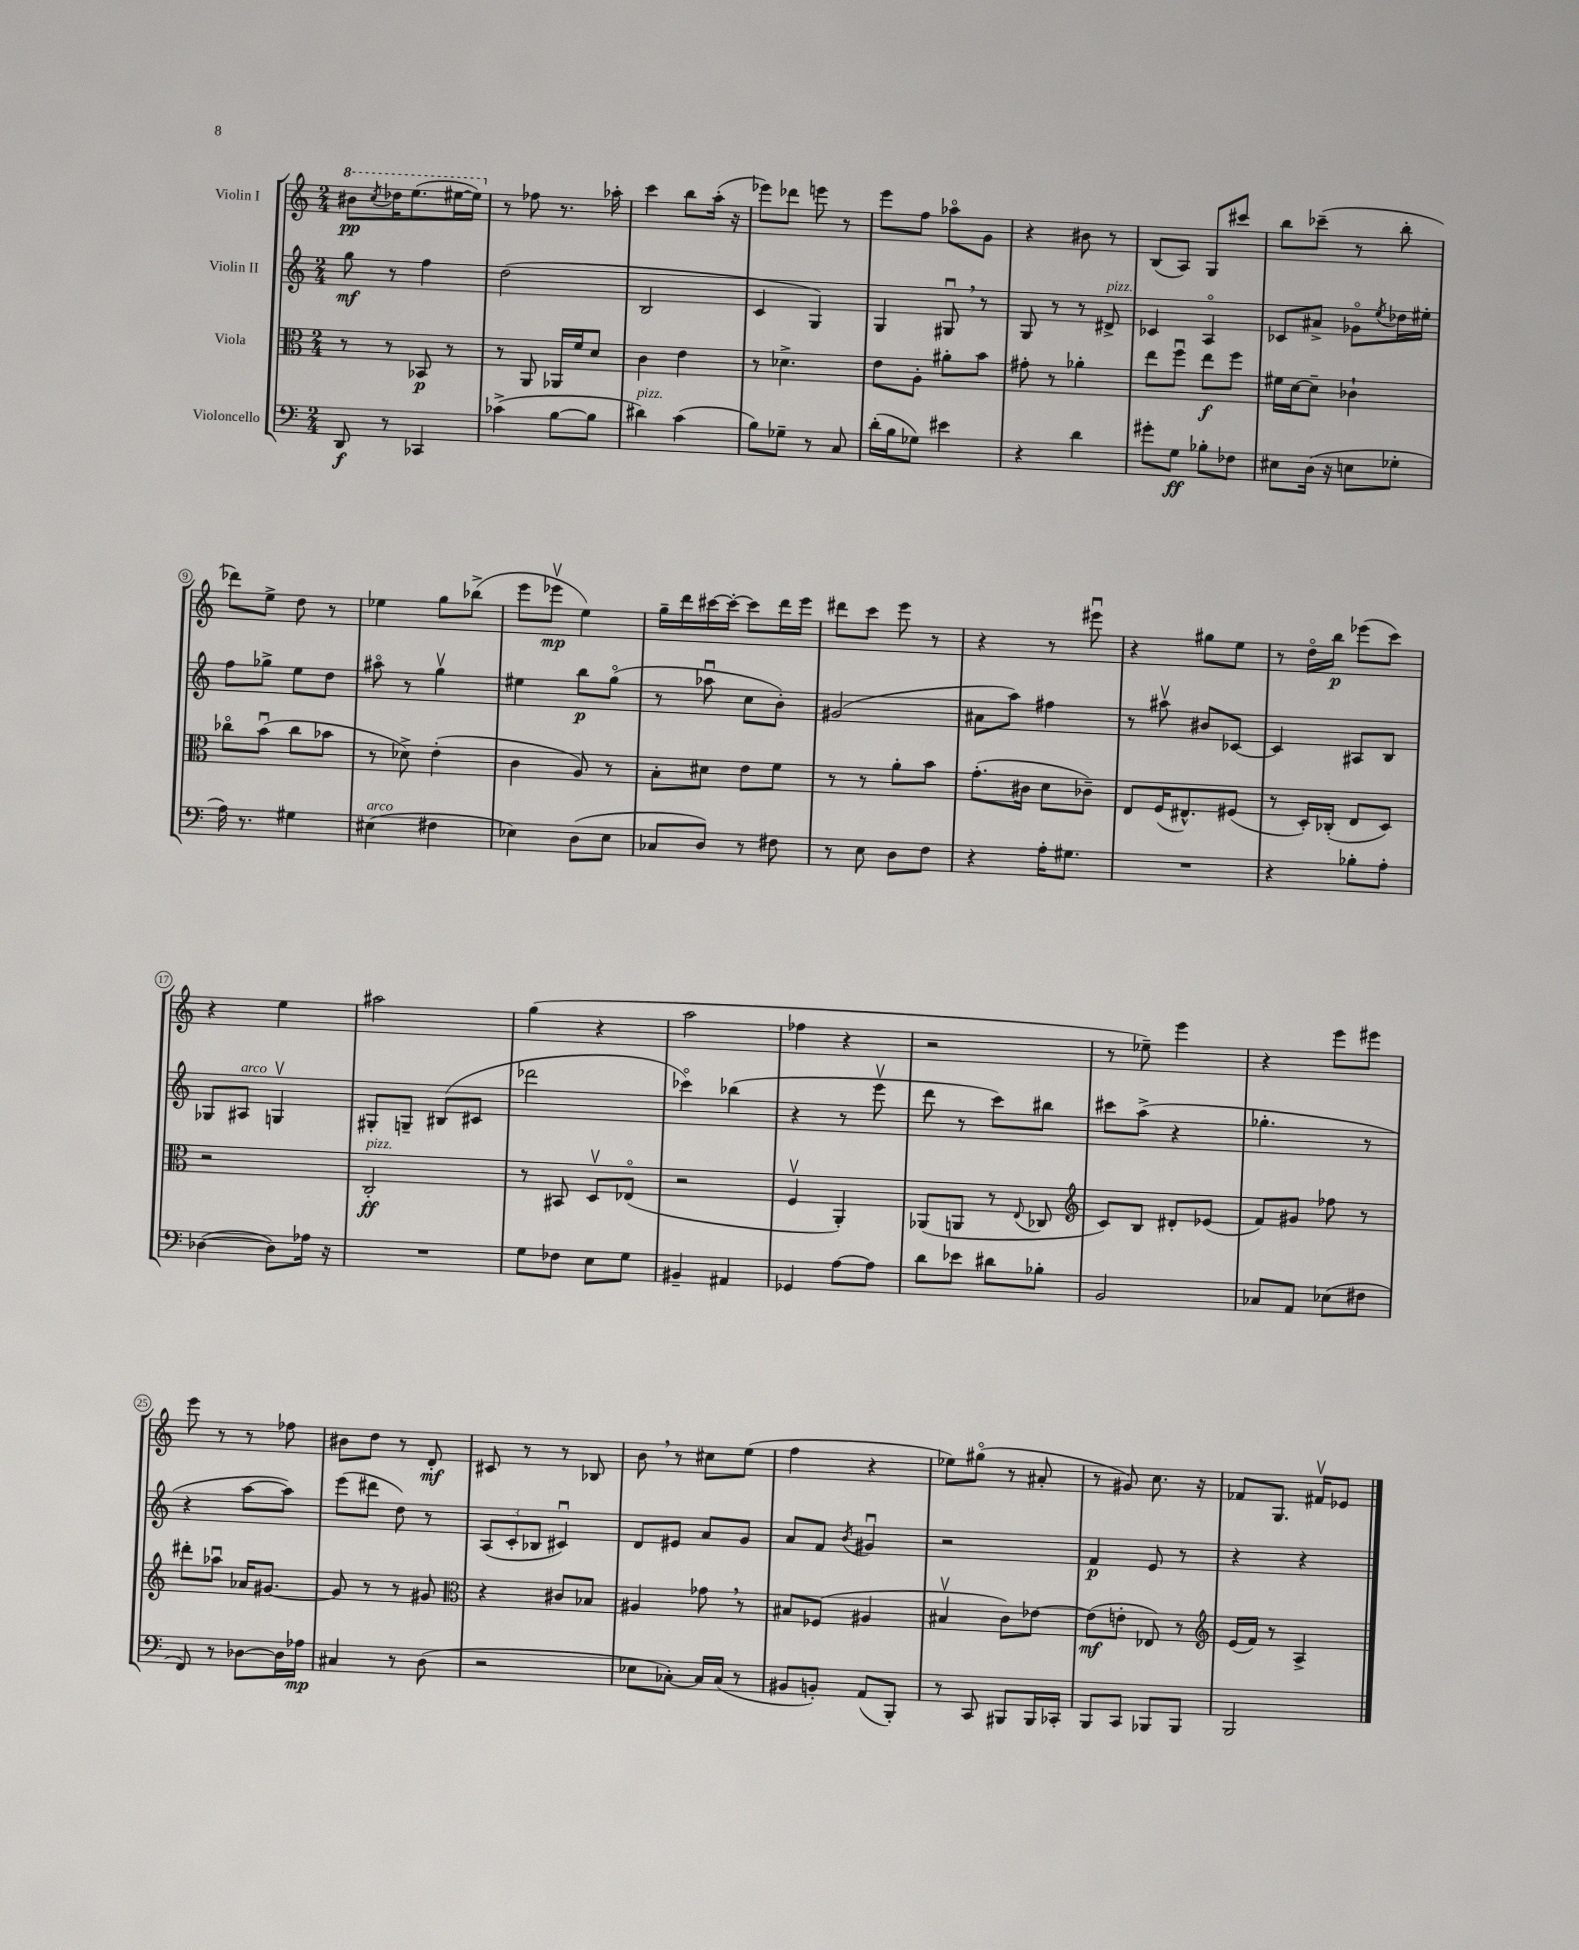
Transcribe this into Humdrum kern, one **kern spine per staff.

**kern	**kern	**kern	**kern
*staff4	*staff3	*staff2	*staff1
*clefF4	*clefC3	*clefG2	*clefG2
*k[]	*k[]	*k[]	*k[]
*M2/4	*M2/4	*M2/4	*M2/4
8DD	8r	8gg	8bb#
.	.	.	8qccc
8r	8r	8r	16ddd-
.	.	.	(8.eee
4CC-	8BB-	4ff	.
.	8r	.	[16eee#
.	.	.	16eee#])
=	=	=	=
(4c-^	8r	(2dd	8r
.	8AA	.	8ff-
[8B	16AA-	.	8.r
.	16f	.	.
8B]	8d	.	.
.	.	.	16aa-'
=	=	=	=
4d#)	4c	2B	4ccc
(4c	4e	.	8bb
.	.	.	(16aa'
.	.	.	16r
=	=	=	=
8B)	8r	4c	8eee-)
8G-~	4.d-^	.	8ddd-
8r	.	4G)	8eee
8C	.	.	8r
=	=	=	=
(16d'	8e	4G	8eee
16B	.	.	.
8G-)	8A'	.	8ff
4e#	8a#'	8G#u	8aa-o
.	8b	8r	8g
=	=	=	=
4r	8g#'	8G	4r
.	8r	8r	.
4d	4a-'	8r	8b#
.	.	8d#^	8r
=	=	=	=
8g#'	8ee	4c-	(8B
8G	8ffu	.	8A)
8B-'	8ee	4Ao	8G
8F-	8ff	.	8ccc#
=	=	=	=
8E#	16f#	8c-	8bb
.	[16d	.	.
(16D	8d~]	8a#^	(8ccc-~
16r	.	.	.
8E	4c-`	8g-o	8r
.	.	8qee	.
8G-'	.	16dd-	8bb'
.	.	16ee#'	.
=	=	=	=
16A)	8cc-o	8ff	8ddd-)
8.r	.	.	.
.	(8bu	8gg-^	8ee^
4G#	8cc-	8ee	8dd
.	8b-	8dd	8r
=	=	=	=
(4E#	8r	8aa#o	4ee-
.	8d-^)	8r	.
4F#	(4e'	4ggv	8gg
.	.	.	(8bb-^
=	=	=	=
4E-)	4c	4ee#	8eee
.	.	.	8eee-v
(8D	8A)	8bb	4ee)
8E-	8r	(8ggo	.
=	=	=	=
8C-	8B'	8r	16gg~
.	.	.	16ddd
8D)	8d#	8aa-u	[16ccc#
.	.	.	16ccc#'_
8r	8e	8cc	8ccc#]
8F#	8f	8b')	16ddd
.	.	.	16eee
=	=	=	=
8r	8r	(2g#	8ddd#
8E	8r	.	8ccc
8D	8a'	.	8eee
8F	8b	.	8r
=	=	=	=
4r	(8.g'	8a#	4r
.	.	8aa)	.
.	16c#	.	.
16A'	8d	4ff#	8r
8.G#	.	.	.
.	8c-~)	.	8eee#u
=	=	=	=
2r	8E	8r	4r
.	(16F	8aa#v	.
.	8.E#^^)	.	.
.	.	8b#	8gg#
.	(8F#	[8c-	8ee
=	=	=	=
4r	8r	4c-]	8r
.	16D')	.	16ddo
.	(16C-'	.	16bb
8B-'	8E	8A#	(8eee-
8A'	8D)	8B	8ccc)
=	=	=	=
([4D-	2r	8G-	4r
.	.	8A#	.
8D-])	.	4Gv	4ee
16A-	.	.	.
16r	.	.	.
=	=	=	=
2r	2C'	8G#'	2aa#
.	.	8G~	.
.	.	(8B#	.
.	.	8c#	.
=	=	=	=
8G	8r	2ddd-	(4gg
8F-	8BB#	.	.
8E	8Dv	.	4r
8G	(8E-o	.	.
=	=	=	=
4BB#~	2r	4ccc-o)	2aa
4AA#	.	(4bb-	.
=	=	=	=
4GG-	4Fv	4r	4ff-
[8A	4AA')	8r	4r
8A]	.	8eeev	.
=	=	=	=
8d	(8AA-	8ddd	2r
8e-	8AA	8r	.
8d#	8r	8ccc)	.
.	8qqE	.	.
8B-'	8C-	8bb#	.
=	=	=	=
*	*clefG2	*	*
2BB	8c)	8ccc#	8r
.	8B	(8aa^	8ee-~)
.	8d#'	4r	4eee
.	(8e-	.	.
=	=	=	=
8C-	8f)	4.gg-'	4r
8AA	8g#	.	.
(8E-	8ff-	.	8eee
8F#	8r	8r	8eee#
=	=	=	=
8FF)	8ddd#'	4r	8eee
8r	8aa-u	.	8r
[8D-	16a-	[8aa	8r
.	[8.g#	.	.
16D-]	.	8aa])	8ff-
16A-	.	.	.
=	=	=	=
4C#	8g#]	(8eee	8b#
.	8r	8ddd#	8dd
8r	8r	8dd)	8r
(8D	8g#	8r	8d'
=	=	=	=
*	*clefC3	*	*
2r	4r	(12A	8c#
.	.	12c'	.
.	.	.	8r
.	.	12B-	.
.	8c#	4c#u)	8r
.	8B-	.	8B-
=	=	=	=
8E-	4A#	8d	8b
[8C-')	.	8e#	8r
16C-]	8g-	8a	8cc#
(16C-	.	.	.
8r	8r	8g	(8ee
=	=	=	=
8BB#	8B#	8a	4ff
8BB')	(8F-	8f	.
.	.	8qb	.
(8AA	4A#	4g#u	4r
8BBB')	.	.	.
=	=	=	=
8r	4B#v	2r	8ee-)
8CC	.	.	(8gg#o
8BBB#	8c)	.	8r
16BBB#	[8e-	.	8a#'
16CC-'	.	.	.
=	=	=	=
8BBB	(8e-]	4f	8r
8CC	8e'	.	8g#)
8BBB-	8E-)	8e	8.cc
8BBB-	8r	8r	.
.	.	.	16r
=	=	=	=
*	*clefG2	*	*
2BBB	(16e	4r	8f-
.	16f)	.	.
.	8r	.	8.G
.	4A^	4r	.
.	.	.	16f#v
.	.	.	8e-
==	==	==	==
*-	*-	*-	*-
